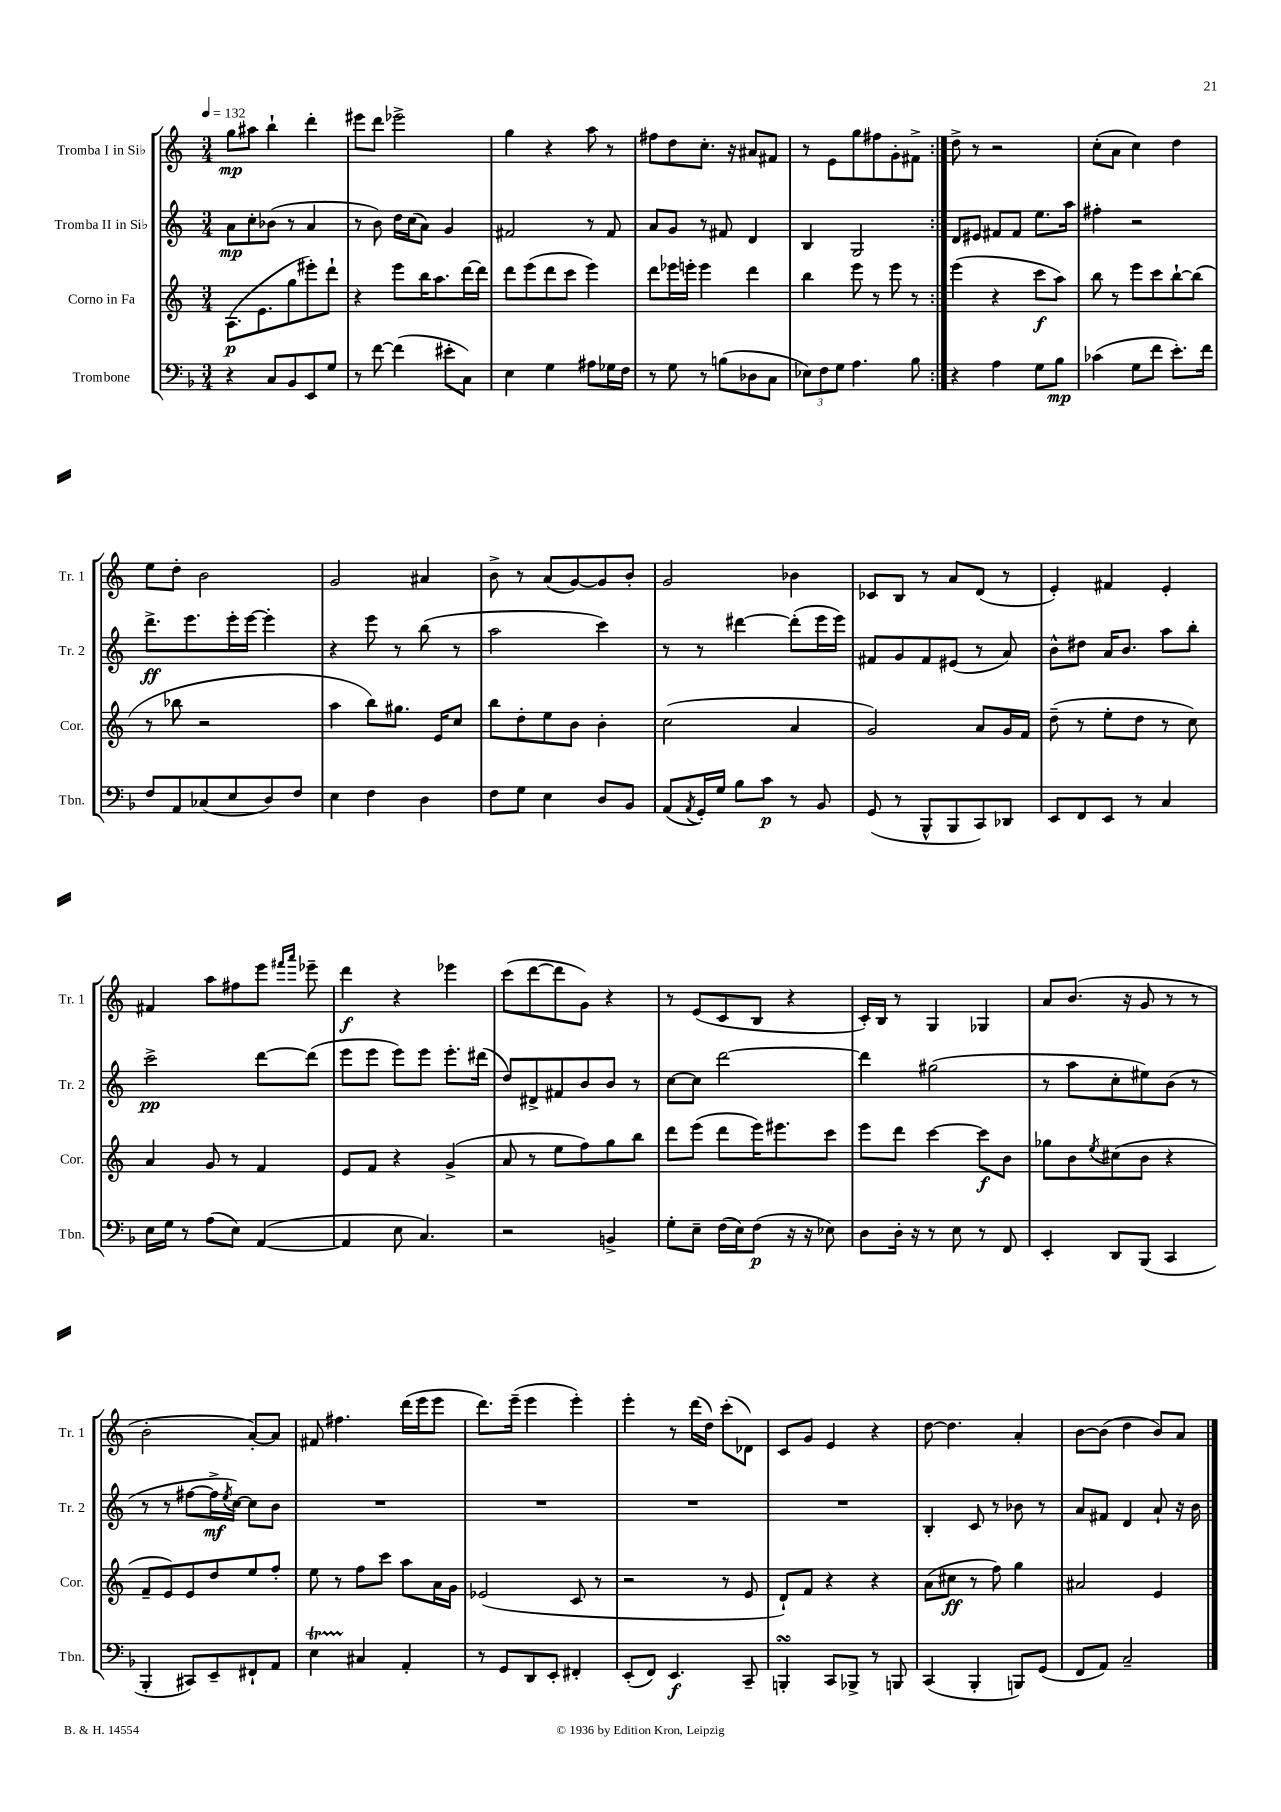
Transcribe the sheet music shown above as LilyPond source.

<<
\new StaffGroup <<
\new Staff = "s0" \with { instrumentName = "Tromba I in Sib" shortInstrumentName = "Tr. 1" } {
    \clef treble \key c \major \numericTimeSignature \time 3/4 \tempo 4 = 132
    \repeat volta 2 { g''8\mp ais''8 b''4-! d'''4-. |
    eis'''8 d'''8 ees'''2-> |
    g''4 r4 a''8 r8 |
    fis''8 d''8 c''8.-. r16 ais'8 fis'8 |
    r8 e'8 g''8 fis''8 g'8-. fis'8-> | }
    d''8-> r8 r2 |
    c''8-.( a'8 c''4) d''4 |
    e''8 d''8-. b'2 |
    g'2 ais'4 |
    b'8-> r8 a'8( g'8~) g'8 b'8-. |
    g'2 bes'4 |
    ces'8 b8 r8 a'8 d'8( r8 |
    e'4-.) fis'4 e'4-. |
    fis'4 a''8 fis''8 e'''8 \grace { fis'''16 a'''16 } ees'''8-- |
    d'''4\f r4 ees'''4 |
    c'''8( d'''8~ d'''8 g'8) r4 |
    r8 e'8( c'8 b8 r4 |
    c'16-.) b16 r8 g4 ges4 |
    a'8 b'8.( r16 g'8 r8 r8 |
    b'2-. a'8~-.) a'8 |
    fis'8 fis''4. d'''16( e'''16 e'''8 |
    d'''8.) e'''16--( e'''4 e'''4-.) |
    e'''4-. r8 d'''16( d''16) c'''8-.( des'8) |
    c'8 g'8 e'4 r4 |
    d''8~ d''4. a'4-. |
    b'8~ b'8( d''4 b'8) a'8 \bar "|." |
}
\new Staff = "s1" \with { instrumentName = "Tromba II in Sib" shortInstrumentName = "Tr. 2" } {
    \clef treble \key c \major \numericTimeSignature \time 3/4
    \repeat volta 2 { a'8\mp c''8-. bes'8( r8 a'4 |
    r8 b'8) d''16 c''16( a'8) g'4 |
    fis'2 r8 fis'8 |
    a'8 g'8 r8 fis'8 d'4 |
    b4 g2 | }
    d'8 eis'8 fis'8 fis'8 e''8. a''16 |
    fis''4-. r2 |
    d'''8.->\ff e'''8. e'''16-. e'''16~ e'''4-. |
    r4 e'''8 r8 b''8( r8 |
    a''2 c'''4) |
    r8 r8 dis'''4~ dis'''8-.( e'''16 e'''16) |
    fis'8 g'8 fis'8 eis'8( r8 a'8) |
    b'8-^ dis''8 a'16 b'8. a''8 b''8-. |
    c'''2->\pp d'''8~ d'''8( |
    e'''8 e'''8 e'''8) e'''8 e'''8.-. dis'''16( |
    d''8) dis'8-> fis'8 b'8 b'8 r8 |
    c''8~ c''8 d'''2~ |
    d'''4 gis''2( |
    r8 a''8 c''8-. eis''8) b'8( r8 |
    r8 r8 fis''8~ fis''16->\mf \acciaccatura { e''8 } c''16~) c''8 b'8 |
    R2. |
    R2. |
    R2. |
    R2. |
    b4-. c'8 r8 bes'8 r8 |
    a'8 fis'8 d'4 a'8-! r16 b'16 \bar "|." |
}
\new Staff = "s2" \with { instrumentName = "Corno in Fa" shortInstrumentName = "Cor." } {
    \clef treble \key c \major \numericTimeSignature \time 3/4
    \repeat volta 2 { a8.\p( e'8. g''8 eis'''8-.) d'''8-! |
    r4 e'''8 b''16 a''8. d'''16~ d'''16 |
    d'''8 e'''8( d'''8 c'''8 e'''4) |
    d'''8 ees'''16 e'''16-. e'''4 d'''4 |
    b''4 e'''8 r8 e'''8 r8 | }
    e'''4( r4 c'''8\f a''8) |
    b''8 r8 e'''8 c'''8 b''8~-! b''8( |
    r8 bes''8 r2 |
    a''4 b''8) gis''8. e'16 c''8 |
    b''8 d''8-. e''8 b'8 b'4-. |
    c''2( a'4 |
    g'2) a'8 g'16 f'16 |
    d''8--( r8 e''8-. d''8 r8 c''8) |
    a'4 g'8 r8 f'4 |
    e'8 f'8 r4 g'4->( |
    a'8 r8 e''8 f''8) g''8 b''8 |
    d'''8 e'''8( d'''8 e'''16) eis'''8. c'''8 |
    e'''8 d'''8 c'''4~ c'''8\f b'8 |
    ges''8 b'8 \acciaccatura { e''8 } cis''8( b'8 r4 |
    f'8-- e'8) e'8 d''8 e''8 f''8-. |
    e''8 r8 f''8 c'''8 a''8 a'16 g'16 |
    ees'2( c'8 r8 |
    r2 r8 e'8 |
    d'8-!) f'8 r4 r4 |
    a'8( cis''8\ff r8 f''8) g''4 |
    ais'2 e'4 \bar "|." |
}
\new Staff = "s3" \with { instrumentName = "Trombone" shortInstrumentName = "Tbn." } {
    \clef bass \key f \major \numericTimeSignature \time 3/4
    \repeat volta 2 { r4 c8 bes,8 e,8 g8 |
    r8 f'8~ f'4( eis'8-. c8) |
    e4 g4 ais8 ges16 f16 |
    r8 g8 r8 b8( des8 c8 |
    \tuplet 3/2 { ees8) f8 g8 } a4. bes8 | }
    r4 a4 g8 bes8\mp |
    ces'4( g8 f'8 e'8.-.) f'16 |
    f8 a,8 ces8( e8 d8) f8 |
    e4 f4 d4 |
    f8 g8 e4 d8 bes,8 |
    a,8( \acciaccatura { a,8 } g,16-.) g16 bes8 c'8\p r8 bes,8 |
    g,8( r8 bes,,8-^ bes,,8 c,8) des,8 |
    e,8 f,8 e,8 r8 c4 |
    e16 g16 r8 a8( e8) a,4~( |
    a,4 e8 c4.) |
    r2 b,4-> |
    g8-. e8-- f16( e16) f8\p( r16 r16 ees8) |
    d8 d16-. r16 r8 e8 r8 f,8 |
    e,4-. d,8 bes,,8( c,4 |
    bes,,4-. cis,8) e,8-- fis,8-! a,8 |
    e4\startTrillSpan cis4\stopTrillSpan a,4-. |
    r8 g,8 d,8 e,8-. fis,4-. |
    e,8-.( f,8) e,4.\f c,8-- |
    b,,4-.\turn c,8 bes,,8-> r8 b,,8 |
    c,4( bes,,4-. b,,8) g,8( |
    f,8 a,8) c2-- \bar "|." |
}
>>
>>
\layout { \context { \Score \remove "Bar_number_engraver" } }
